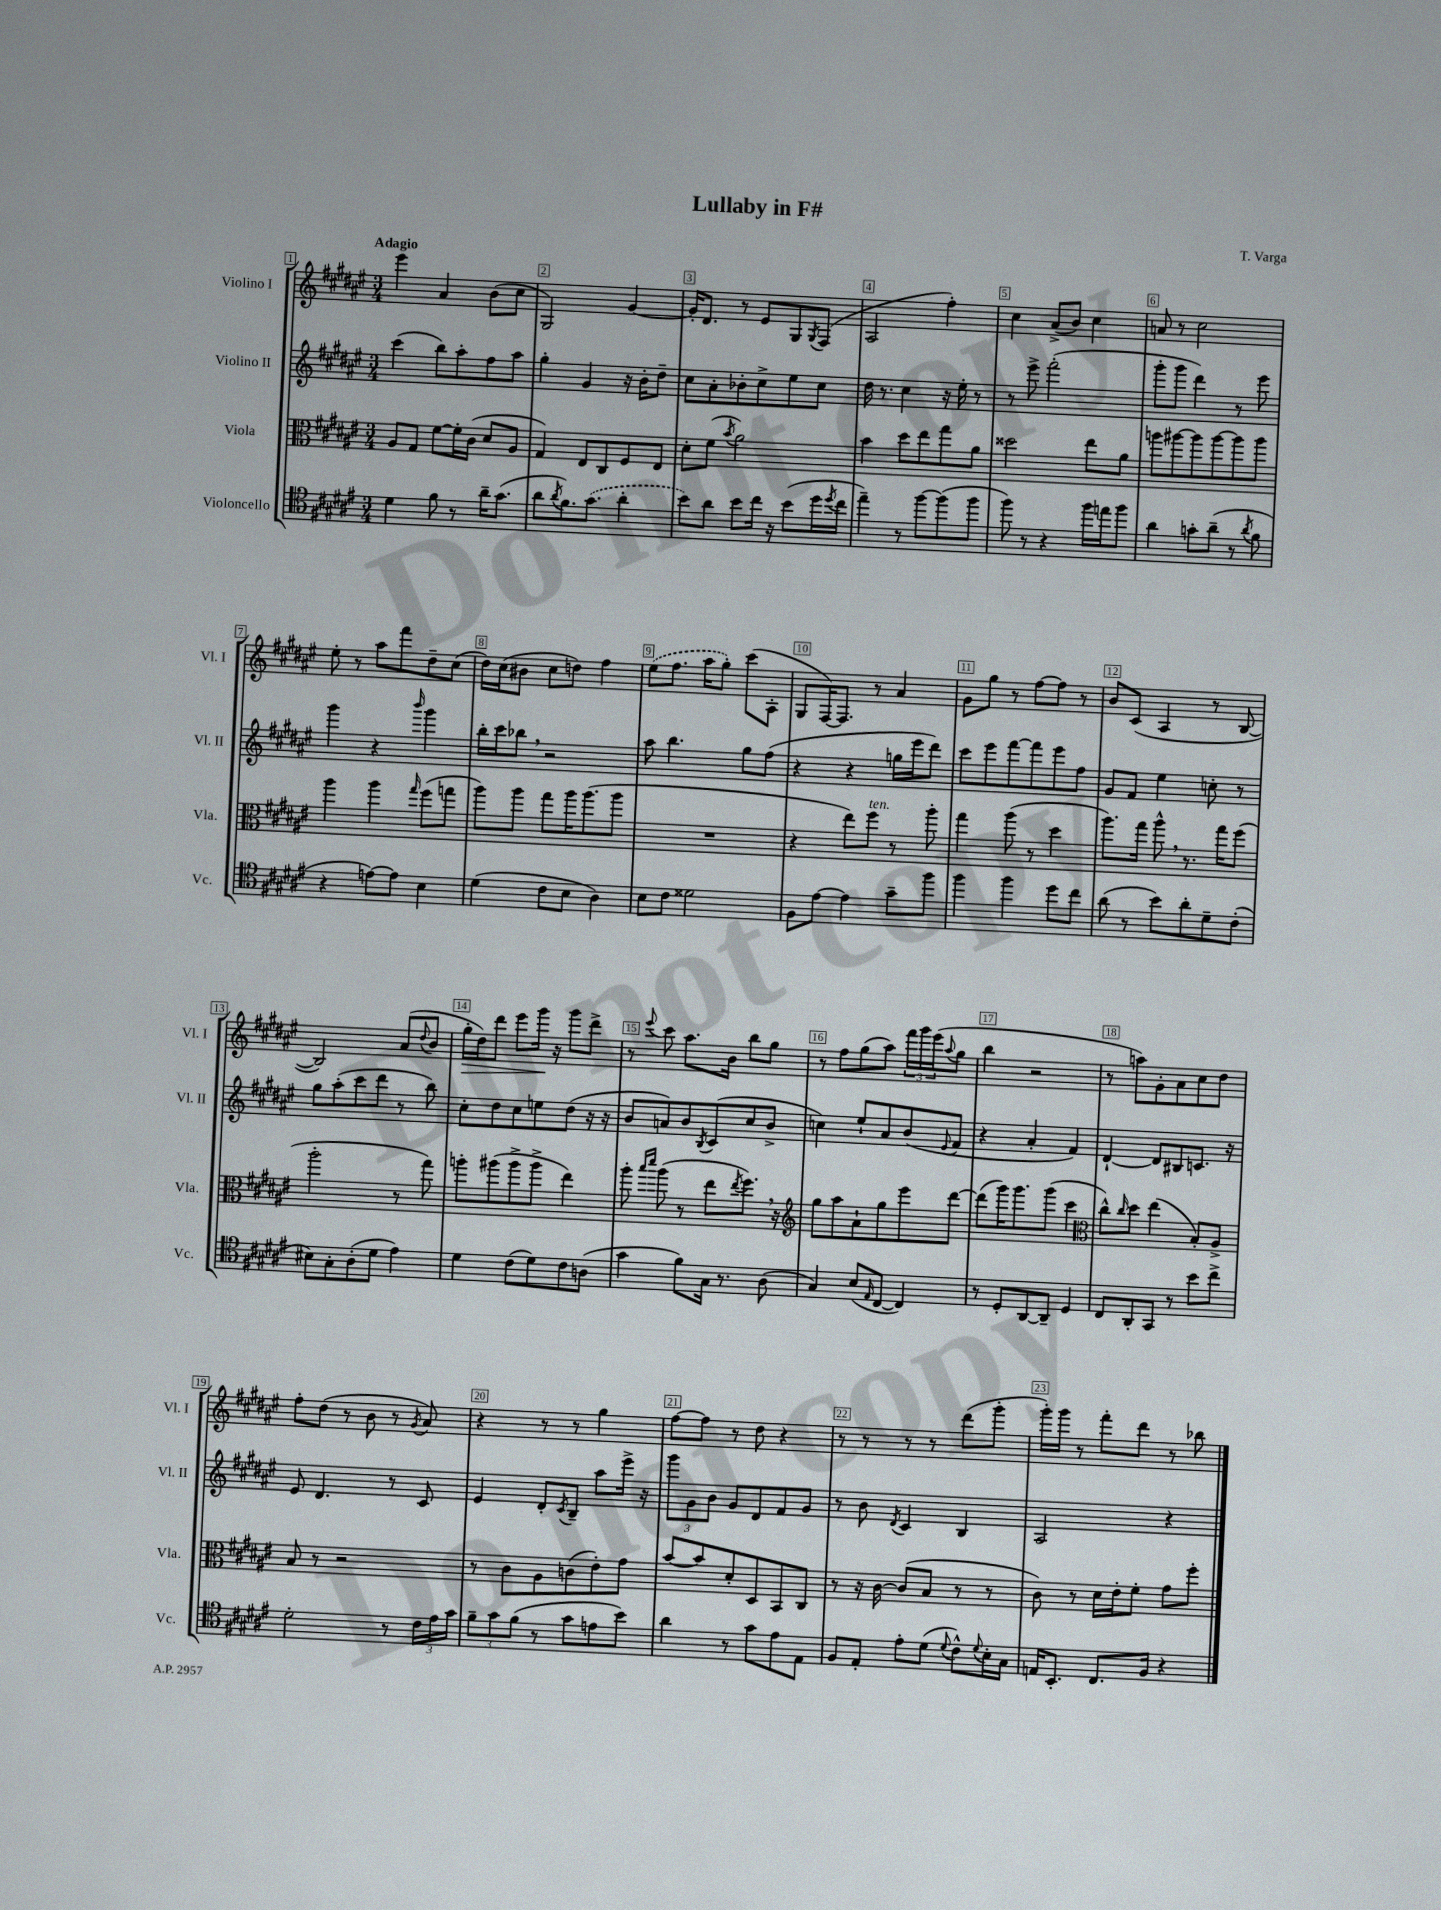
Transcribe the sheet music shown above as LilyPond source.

\header { title = "Lullaby in F#" composer = "T. Varga" }
<<
\new StaffGroup <<
\new Staff = "s0" \with { instrumentName = "Violino I" shortInstrumentName = "Vl. I" } {
    \clef treble \key fis \major \numericTimeSignature \time 3/4 \tempo "Adagio"
    eis'''4 ais'4 b'8( cis''8 |
    gis2) gis'4~ |
    gis'16-. dis'8. r8 eis'8 gis8 \acciaccatura { gis8 } fis8( |
    ais2 fis''4-.) |
    cis''4 ais'8->( b'8) cis''4 |
    a'8 r8 cis''2 |
    eis''8-. r8 ais''8 fis'''8 dis''8-- cis''8( |
    dis''16) cis''16( bis'8 cis''8 d''8) fis''4 |
    \once \slurDashed eis''8( fis''8. ais''16 gis''8-.) cis'''8( ais8-. |
    gis8 fis16~) fis8. r8 ais'4 |
    gis'8 gis''8 r8 fis''8~ fis''8 r8 |
    b'8 cis'8( ais4 r8 b8~ |
    b2) ais'8( \appoggiatura { dis''8 } b'8 |
    gis''16-.\> dis''16) dis'''8 eis'''8 gis'''16\! r16 gis'''8 dis'''8-> |
    r8 \appoggiatura { eis'''8 } cis'''8 ais''8. b'16 b''8 gis''8 |
    r8 fis''8 gis''8( ais''8) \tuplet 3/2 { fis'''16 gis'''16 eis'''16( } \appoggiatura { ais''8 } gis''8 |
    b''4 r2 |
    r8 a''8) gis'8-. ais'8 cis''8 dis''8 |
    fis''8-. dis''8( r8 b'8 r8 \acciaccatura { gis'8 } ais'8) |
    r4 r8 r8 gis''4 |
    fis''8~ fis''8 r8 dis''8 r4 |
    r8 r8 r8 r8 dis'''8( gis'''8-. |
    gis'''16-.) gis'''16 r8 fis'''8-. dis'''8 r8 bes''8 \bar "|." |
}
\new Staff = "s1" \with { instrumentName = "Violino II" shortInstrumentName = "Vl. II" } {
    \clef treble \key fis \major \numericTimeSignature \time 3/4
    cis'''4( b''8) ais''8-. fis''8 ais''8 |
    gis''4-. gis'4 r16 b'16-. dis''8-- |
    cis''8 ais'8-. bes'8-. cis''8-> eis''8 cis''8 |
    dis''16 r8. cis''4 r16 eis''16-. r8 |
    r8 eis'''8-> fis'''2-.( |
    gis'''8-. gis'''8 dis'''4) r8 eis'''8 |
    gis'''4 r4 \grace { b'''16 } gis'''4 |
    b''16-. cis'''16 bes''8 \breathe r2 |
    ais''8 b''4. gis''8 fis''8( |
    r4 r4 g''16 eis'''16 dis'''8) |
    cis'''8 eis'''8 fis'''8~ fis'''8 eis'''8 fis''8 |
    gis'8 fis'8 eis''4 c''8-. r8 |
    gis''8 ais''8-.( cis'''8 dis'''8 r8 b''8) |
    cis''8-. dis''8 cis''8 e''8 dis''8( r16 r16 |
    b'8 a'8) b'8 \acciaccatura { b8 } cis'8( cis''8 b'8-> |
    c''4) eis''8-! ais'8 b'8( \appoggiatura { eis'8 } fis'8 |
    r4 ais'4-. fis'4) |
    dis'4~-! dis'8 bis8 c'8. r16 |
    eis'8 dis'4. r8 cis'8 |
    eis'4 dis'8-. \acciaccatura { cis'8 } b8-- ais''8 eis'''16-> r16 |
    \tuplet 3/2 { gis'''8 gis'8 b'8 } gis'8 dis'8 fis'8 gis'8 |
    r8 b'8 \acciaccatura { dis'8 } cis'4 b4 |
    ais2 r4 \bar "|." |
}
\new Staff = "s2" \with { instrumentName = "Viola" shortInstrumentName = "Vla." } {
    \clef alto \key fis \major \numericTimeSignature \time 3/4
    ais8 gis8 fis'8~ fis'16-. cis'16( dis'8 ais8 |
    gis4) eis8 cis8 fis8 eis8 |
    dis'8-. fis'8( \acciaccatura { b'8 } ais'2) |
    b'4 dis''8 eis''8 gis''8 ais'8 |
    disis''2 eis''8 ais'8 |
    a''8 ais''8~ ais''8 ais''8~ ais''8 ais''8 |
    ais''4 ais''4 \grace { gis''16 } fis''8( g''8 |
    ais''8) ais''8 gis''8 ais''16 ais''8.( ais''8 |
    R2. |
    r4 eis''8) fis''8^\markup { \italic "ten." } r8 ais''8-. |
    gis''4 ais''8( r8 dis''4 |
    ais''8.) gis''16 ais''8-^ \breathe r8. gis''16 fis''8( |
    ais''2-. r8 gis''8) |
    a''8-. ais''8( ais''8-> ais''8-> eis''4) |
    ais''8-. \grace { b''16 dis'''16 } ais''8( r8 eis''8 \acciaccatura { eis''8 } fis''8.) \breathe r16 |
    \clef treble gis''8 ais''8 ais'8-! gis''8 eis'''8 dis'''8~ |
    dis'''8( gis'''16) gis'''8. gis'''8( cis'''4 |
    \clef alto cis''8-^) \grace { cis''16 } dis''8 eis''4( b8-.) ais8-> |
    b8 r8 r2 |
    r8 cis'8 ais8 c'8( eis'8-.) gis'8 |
    b'8~ b'8 dis'8-. dis8 b,8 cis8 |
    r8 r16 cis'16~ cis'8( b8 r8 r8 |
    cis'8) r8 dis'16 eis'16-. fis'8-. gis'8 fis''8-. \bar "|." |
}
\new Staff = "s3" \with { instrumentName = "Violoncello" shortInstrumentName = "Vc." } {
    \clef tenor \key fis \major \numericTimeSignature \time 3/4
    dis'4 fis'8 r8 ais'16-- gis'8.( |
    ais'8 \acciaccatura { ais'8 } fis'8.) \once \slurDashed gis'8.( ais'4-. |
    b'8) ais'8 b'8 cis''16 r16 b'8( dis''16 \acciaccatura { dis''8 } cis''16 |
    eis''4--) r8 fis''8~ fis''8( fis''8 |
    fis''8) r8 r4 fis''16 e''16 fis''8 |
    ais'4 g'8-. ais'8--( r8 \acciaccatura { ais'8 } fis'8 |
    r4 e'8~) e'8 b4 |
    dis'4( cis'8 b8 ais4) |
    b8 cis'8 disis'2 |
    fis8 eis'8~ eis'4 gis'8-- fis''8 |
    fis''4 fis''4 dis''8 cis''8 |
    ais'8( r8 b'8) ais'8-. dis'8-- cis'8-.( |
    bis8) gis8-. ais8-.( dis'8 eis'4) |
    dis'4 cis'8( dis'8) cis'8 a8( |
    gis'4 fis'8) gis16 r8. ais8( |
    gis4) b8( \grace { eis16 } cis8~ cis4) |
    r8 dis8-. ais,8~ ais,8-- dis4 |
    cis8 ais,8-. gis,8 r8 b'8 cis''8-> |
    dis'2-. r8 \tuplet 3/2 { cis'16 eis'16 gis'16 } |
    \tuplet 3/2 { fis'8-- gis'8 fis'8( } r8 gis'8 e'8 b'8) |
    ais'4 r8 gis'8 eis'8 eis8 |
    fis8 eis8-. eis'8-. dis'8( \appoggiatura { dis'8 } cis'8-^) \appoggiatura { dis'8 } b16-. gis16 |
    e16 b,8.-. cis8. fis16 r4 \bar "|." |
}
>>
>>
\layout { \context { \Score \override BarNumber.break-visibility = ##(#f #t #t) barNumberVisibility = #all-bar-numbers-visible \override BarNumber.stencil = #(make-stencil-boxer 0.1 0.3 ly:text-interface::print) } }
